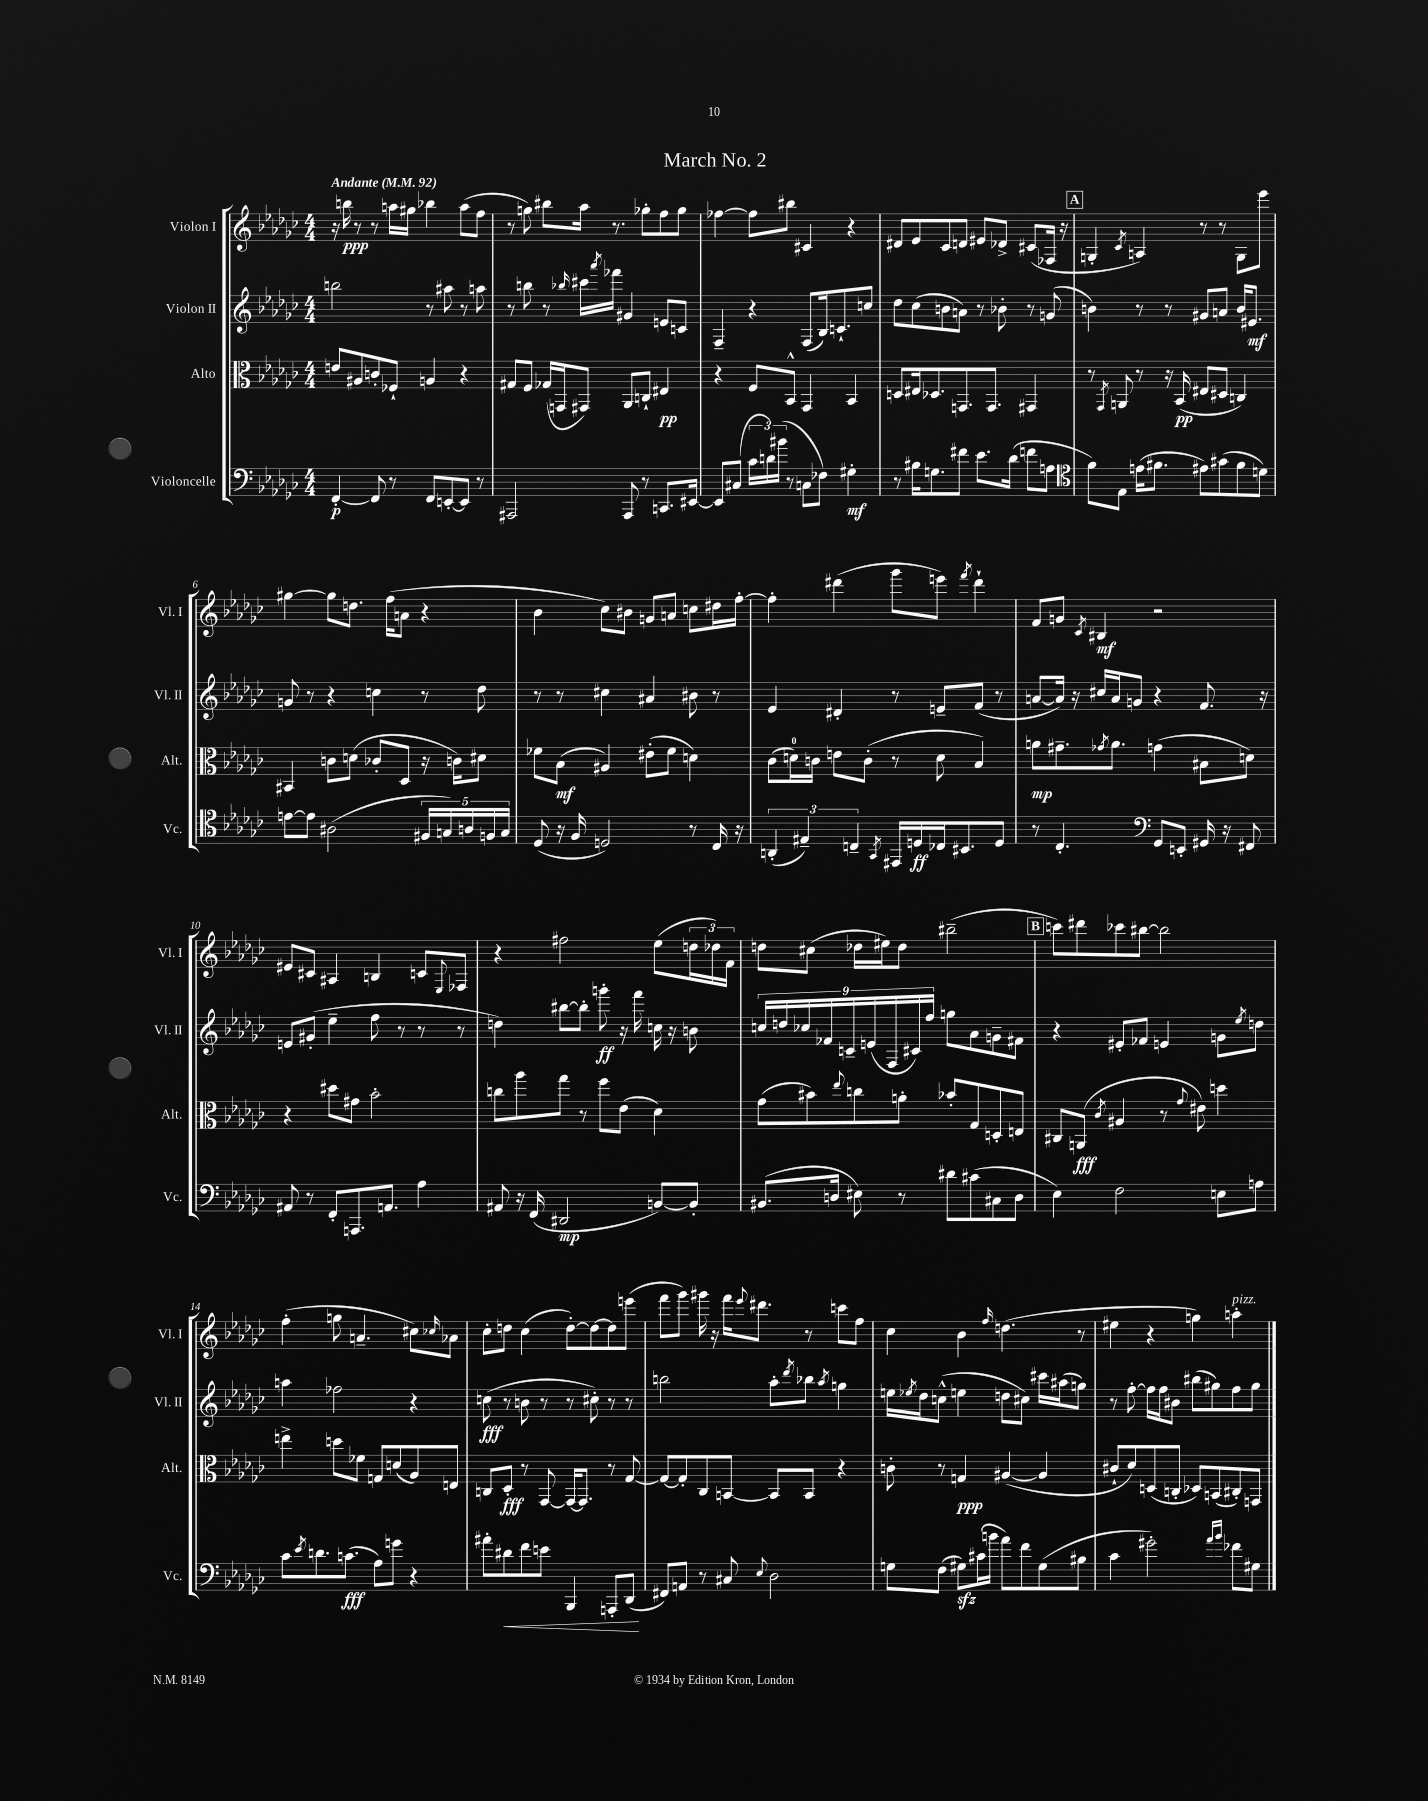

**kern	**kern	**kern	**kern
*staff4	*staff3	*staff2	*staff1
*clefF4	*clefC3	*clefG2	*clefG2
*k[b-e-a-d-g-c-]	*k[b-e-a-d-g-c-]	*k[b-e-a-d-g-c-]	*k[b-e-a-d-g-c-]
*M4/4	*M4/4	*M4/4	*M4/4
*MM92	*MM92	*MM92	*MM92
[4FF'	8e	2bb	16r
.	.	.	16bb
.	8A#	.	8r
8FF]	8c'	.	8r
8r	8F-`	.	16aa
.	.	.	16gg#
8FF	4A	8r	4bb-
[8EE'	.	8aa#	.
8EE]	4r	8r	(8aa
8r	.	8aa	8ff
=	=	=	=
2AAA#	8G#	8r	8r
.	8F	8bb	8gg)
.	(16G-	8r	8bb#
.	16GG	.	.
.	.	16qqbb-	.
.	8GG#)	16ccc#	16aa-
.	.	8qaaa-	.
.	.	16fff-	8.r
8AAA#	8AA-	4g#	.
8r	8C`	.	8gg-'
8.CC	4E#	8e	8ff
.	.	8c	8gg-
[16EE#	.	.	.
=	=	=	=
8EE#]	4r	4F~	[4ff-
(8C#	.	.	.
24c-	8F	4r	8ff-]
24d)	.	.	.
(24b#	.	.	.
8r	8BB-^^	.	8bb#
8C	4GG-	(8F	4c#
8F-)	.	16B-)	.
.	.	8.c`	.
4G#'	4BB-	.	4r
.	.	8cc	.
=	=	=	=
8r	8D	8dd-	8d#
16B#	16E#	(8cc-	8e-
8.G	8.D-	.	.
.	.	8b	8c-
8f#	8.GG	8a)	8d
8.e-	.	8r	8e#
.	8.GG	.	.
.	.	8b-'	8d-^
(16d-	.	.	.
8f	4GG#	8r	(8c#
8A	.	(8g	16F-
.	.	.	16r
=	=	=	=
*clefC4	*	*	*
8f)	8r	4b)	4G'
.	8qGG-	.	.
8E-	8AA	.	.
.	.	.	8qc-
(16e	8r	8r	4A)
8.f#	.	.	.
.	16r	8r	.
.	(16BB-	.	.
8e#)	8E#	8g#	8r
(8g#	8D#	8a	8r
8f#	4C)	16b	8G
.	.	8.e#	.
8d)	.	.	8eee-
=	=	=	=
[8e	4BB#	8g	[4gg#
8e]	.	8r	.
(2A#	8c	4r	8gg#]
.	(8d	.	8.dd
.	8c-'	4cc	.
.	.	.	(16ff
.	8D-	.	8a
20F#	16r	8r	4r
20G)	.	.	.
.	16c)	.	.
20A	.	.	.
.	8d#	8dd-	.
20F	.	.	.
20G	.	.	.
=	=	=	=
(8D-	8f-	8r	4b-
16r	(8B-	8r	.
16F	.	.	.
2D)	4A#)	4cc#	8cc-)
.	.	.	8b#
.	(8e#'	4a#	8g
.	8f-	.	8a
8r	4d)	8b#	8cc
16C-	.	8r	16dd#
16r	.	.	[16ff'
=	=	=	=
(6AA'	(8c-	4e-	4ff']
.	16d)	.	.
6E#~)	.	.	.
.	16c	.	.
.	8e	4d#'	(4ddd#
6C~	.	.	.
.	(8c'	.	.
8qGG-	.	.	.
16EE#	8r	8r	8ggg-
16D	.	.	.
16C-	8d	8e~	8eee)
8.BB#	.	.	.
.	.	.	8qfff
.	4B-)	(8f	4ddd#`
8D	.	8r	.
=	=	=	=
8r	8a	[8a	8f
4.C-'	8.g#~	16a])	8g
.	.	16r	.
.	.	.	8qc-
.	.	16cc#	4B#
.	8qg-	.	.
.	8.a	16a	.
.	.	8g	.
*clefF4	*	*	*
8GG-	(4g	4r	2r
8EE'	.	.	.
16GG#	8B#	8.f	.
16r	.	.	.
8FF#	8d)	.	.
.	.	16r	.
=	=	=	=
8AA#	4r	8e	8e#
8r	.	(8g#'	8c#
8FF'	8dd#	4ee-~	4A#
8.AAA	8g#	.	.
.	2b-'	8ff	4B
8.AA	.	.	.
.	.	8r	.
4A-	.	8r	8c
.	.	.	8qqE-
.	.	8r	8F-
=	=	=	=
8AA#	8cc	4dd)	4r
16r	8aa-	.	.
(16FF	.	.	.
2DD#	8gg-	[8bb#	2ff#
.	8r	8bb#']	.
.	8ff	8ggg'	.
.	(8e-	16r	.
.	.	16fff	.
[8BB)	4d-)	16cc	(8ee-
.	.	16r	.
8BB']	.	8b	24dd
.	.	.	24dd-)
.	.	.	24f
=	=	=	=
(8.BB#	(8g-	18cc	8dd
.	.	18dd	.
.	.	18cc-	.
.	8b#)	.	(8cc#
.	.	18f-	.
16D	.	.	.
.	.	18c~	.
.	8qqee-	.	.
8E#)	8cc	.	16dd-
.	.	(18e	.
.	.	.	16ee#)
.	.	18F	.
8r	8a'	.	8dd-
.	.	18c#)	.
.	.	18ff	.
8d#	8b-'	8gg	(2bb#~
(8c#	8G-	8a-	.
8C#	8D'	8g~	.
8D	8E	8f#	.
=	=	=	=
4E-)	8C#	4r	8ccc)
.	(8AA	.	8ddd#
.	8qc-	.	.
2F	4A#	8e#'	8ccc-
.	.	8f-	[8bb#
.	8r	4e	2bb#]
.	8qqg-	.	.
.	8e#)	.	.
8E	4dd	8g	.
.	.	8qee-	.
8A	.	8dd	.
=	=	=	=
8c-	4ee^	4aa	(4ff'
8qe-	.	.	.
8.d	.	.	.
.	8dd	2ff-	8gg
(8.c	.	.	.
.	8f-	.	4.a~
8A-)	8G	.	.
8g	(8d	.	.
4r	8A-)	4r	8cc#)
.	.	.	16qqcc-
.	8E	.	8a-
=	=	=	=
8a#'	8C	(8cc	8cc-'
8d#	8D-'	8r	8dd
8f	8r	8b	(4cc-
8e	[8GG-	8r	.
4BBB-	16GG-_	8r	[8dd')
.	8.GG-]	.	.
.	.	8cc#')	8dd_
8AAA'	8r	8r	8dd]
(8DD-	[8G-	8r	(8eee
=	=	=	=
8FF#)	8G-_	2bb	8fff
8AA	8G-']	.	8ggg-)
8r	8C-	.	16ggg#
.	.	.	16r
8C#	[8BB	.	16fff
.	.	.	8qqeee-
.	.	.	8.ddd#
8qqE-	.	.	.
2D-	8BB]	8aa-'	.
.	.	8qddd-	.
.	8BB	8bb-	8r
.	.	8qaa-	.
.	4r	4gg	8ccc
.	.	.	8ff
=	=	=	=
8G	8c'	16ee	4cc-
.	.	8qee-	.
.	.	16dd-	.
(8F	8r	(8cc^^	.
8G#)	4G	4ee	4b-
(16c#	.	.	.
16b	.	.	.
.	.	.	16qqff
8a-)	([4A#	8dd	(4.dd
8f	.	8cc#)	.
(8G#	4A#]	16ccc#	.
.	.	(16aa#	.
8B#	.	8gg)	8r
=	=	=	=
4c-	8c#`	8r	4ee#
.	8d-)	[8ff'	.
2g#')	(8D	16ff]	4r
.	.	16ff	.
.	8C'	8b#	.
.	8D-)	(8bb#	4gg)
.	(8BB	8gg#)	.
16qqa-	.	.	.
16qqb-	.	.	.
8f-	8C#')	8ff	4aa'
8G#	8GG	8gg#	.
==	==	==	==
*-	*-	*-	*-
